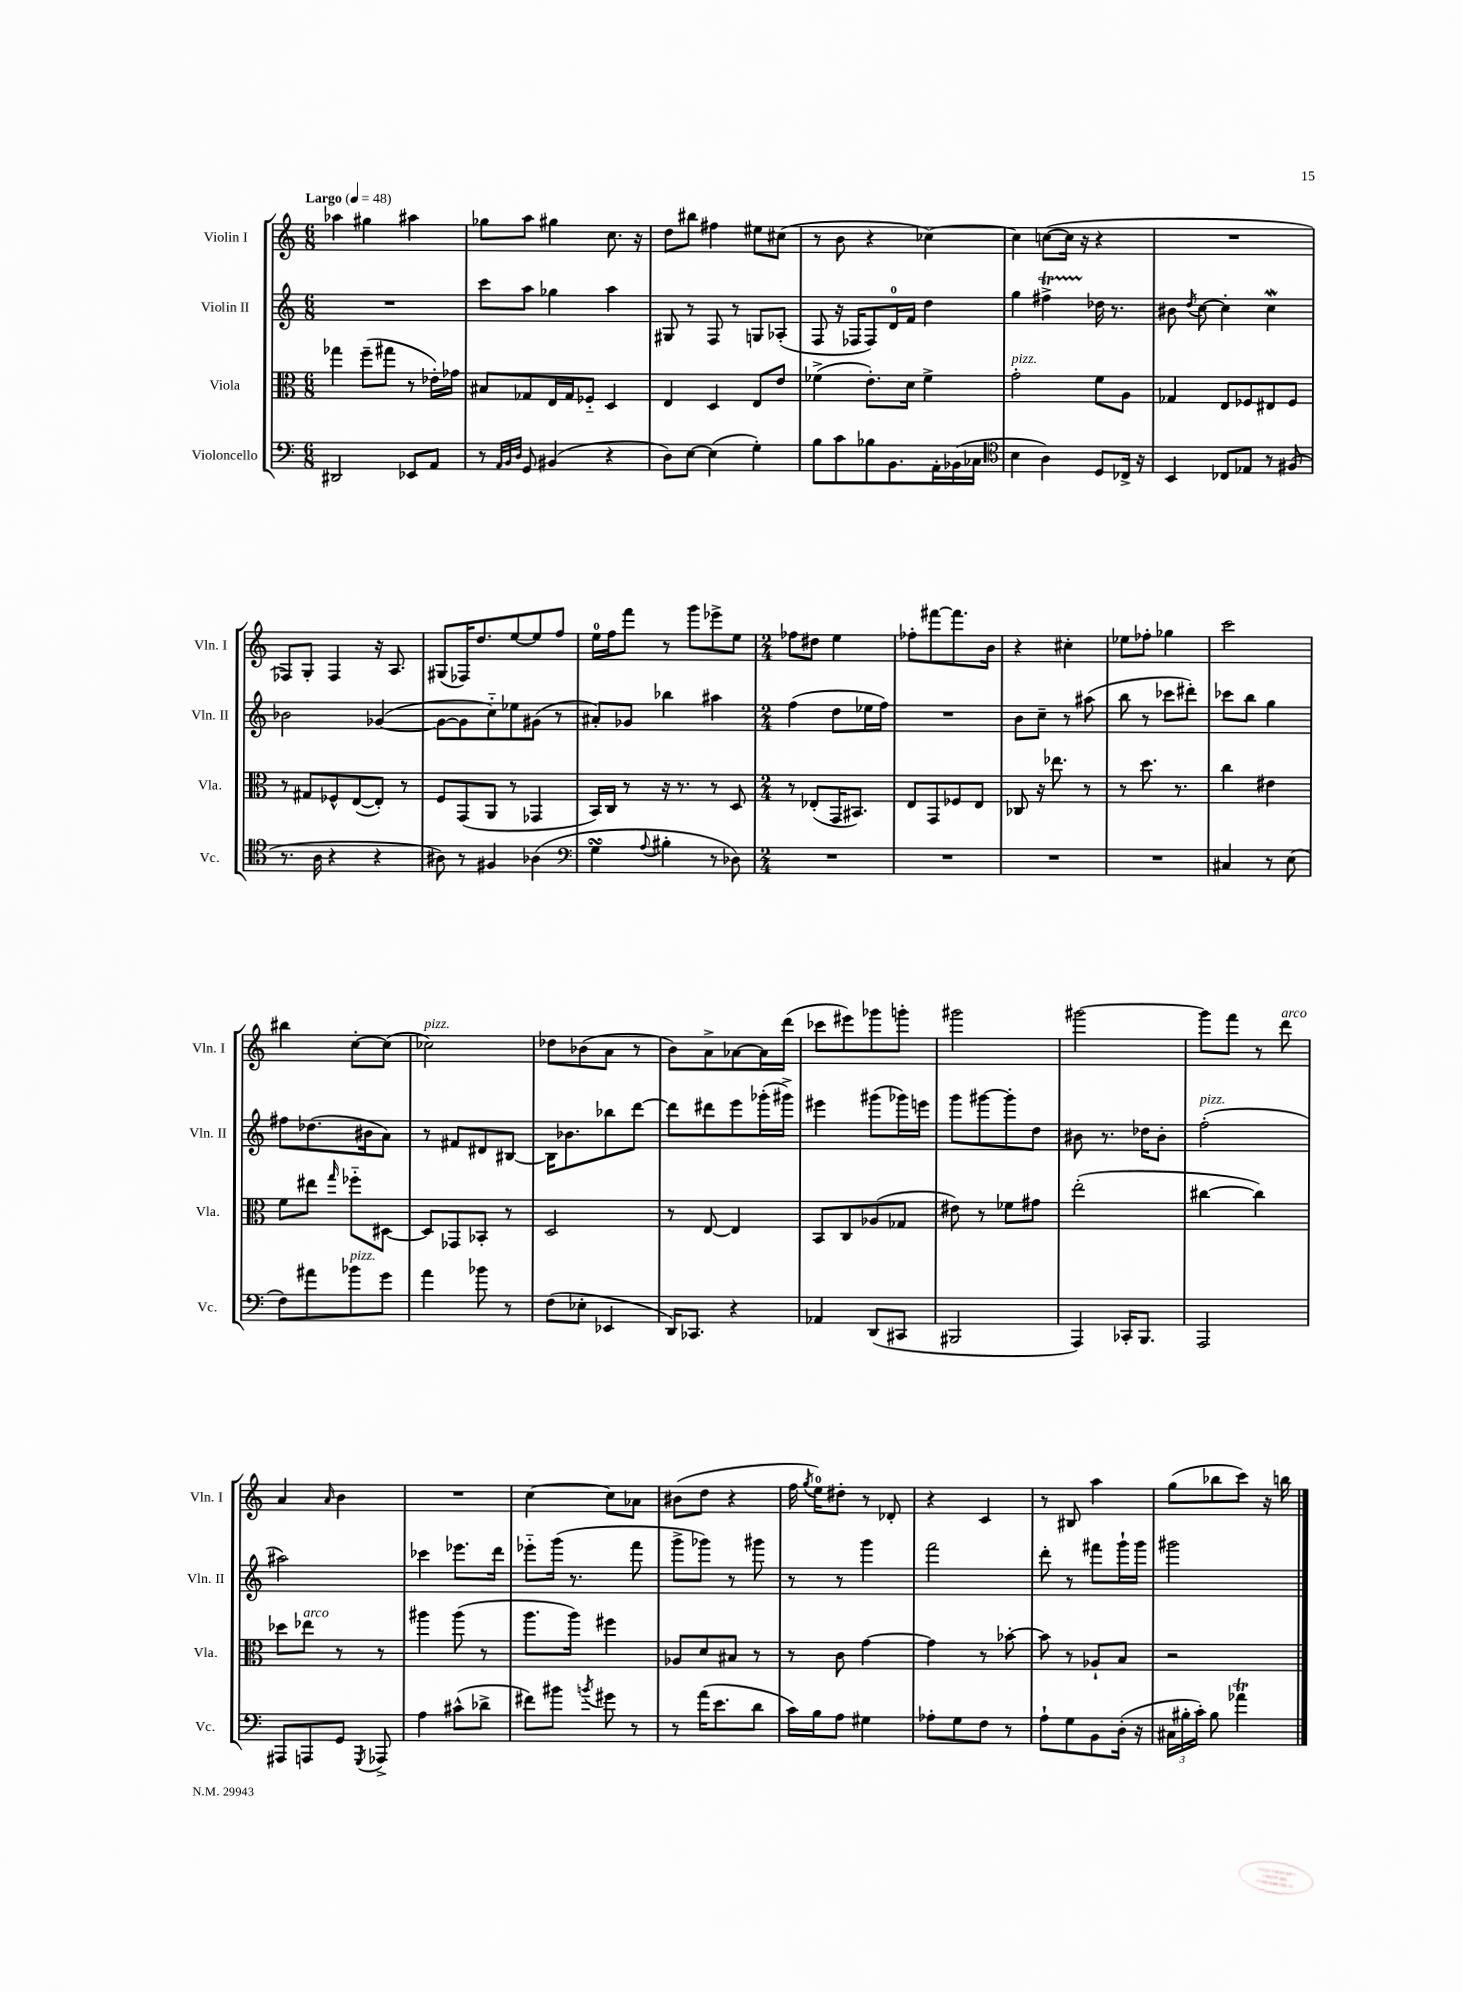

**kern	**kern	**kern	**kern
*part4	*part3	*part2	*part1
*staff4	*staff3	*staff2	*staff1
*I"Violoncello	*I"Viola	*I"Violin II	*I"Violin I
*I'Vc.	*I'Vla.	*I'Vln. II	*I'Vln. I
*clefF4	*clefC3	*clefG2	*clefG2
*k[]	*k[]	*k[]	*k[]
*M6/8	*M6/8	*M6/8	*M6/8
*MM48	*MM48	*MM48	*MM48
=1	=1	=1	=1
!	!	!	!LO:TX:a:B:t=Largo
2DD#X/	4gg-X\	2.r	4aa-X\
.	(8ff~\L	.	4gg#X\
.	8gg#X\J	.	.
8EE-X/L	8r	.	4aa#X\
8AA/J	16e-X'\LL)	.	.
.	16g-X\JJ	.	.
=2	=2	=2	=2
8r	8B#X/L	8ccc\L	8gg-X\L
32qqAA/LLL	.	.	.
32qqBB/	.	.	.
32qqD/JJJ	.	.	.
8GG/	8G-X/	8aa\J	8aa\J
(4BB#X/	16E/L	4gg-X\	4gg#X\
.	16G-/J	.	.
.	8F-X/J	.	.
4r	4D/	4aa\	8.cc\
.	.	.	16r
=3	=3	=3	=3
8D\L)	4E/	8G#X/	8dd\L
[8E\J	.	8r	8bb#X\J
(4E\]	4D/	8F/	4ff#X\
.	.	8r	.
4G'\)	8E/L	8Gn/L	8ee#X\L
.	8e/J	(8A-X'/J	(8cc#X\J
=4	=4	=4	=4
8B\L	(4f-X^\	8F/	8r
8c\	.	16r	8b\
.	.	16F-X/KL	.
8B-X\	8.e'\L)	8F-/)	4r
8.BB\	.	16d/L	.
.	16d\Jk	16f/JJ	.
.	4f-^\	4dd\	[4cc-X\)
16AA'\L	.	.	.
(16BB-X\	.	.	.
16C-X\JJ	.	.	.
=5	=5	=5	=5
*clefC4	*	*	*
!	!LO:TX:a:i:t=pizz.	!	!
4B\	2g'\	4gg\	4cc-\]
4A\)	.	4ff#Xt^\	([8ccn\L
.	.	.	16cc\Jk]
.	.	.	16r
8D/L	8f\L	16dd-X\	4r
.	.	8.r	.
16C-X^/Jk	8A\J	.	.
16r	.	.	.
=6	=6	=6	=6
4BB/	4G-X/	8b#X\	2.r
.	.	8qdd/	.
.	.	[8cc\	.
8C-X/L	8E/L	4cc'\]	.
8E-X/J	8F-X/	.	.
8r	8E#X/	4ccw\	.
(8F#X/	8F-/J	.	.
!!LO:LB:g=z
=7	=7	=7	=7
8.r	8r	2b-X\	8F-X/L)
.	8G#X/L	.	8G'/J
16A\	.	.	.
4r	8F-X^^/	.	4F-/
.	([8E/	.	.
4r	8E'/J])	([4g-X/	16r
.	.	.	8.A/
.	8r	.	.
=8	=8	=8	=8
8A#X\)	8F/L	8g-\L_	(8G#X/L
8r	(8GG/	8g-\]	16F-X/K)
.	.	.	8.dd/
4F#X/	8AA/J	8cc\)	.
.	8r	8ee-X\	[8ee/
(4A-X\	4GG-X/	(8g#X\J	8ee/]
.	.	8r	8ff/J
=9	=9	=9	=9
*clefF4	*	*	*
4GsSSS\	16BB/LL)	8a#X'/L)	16ee\LL
.	16C/JJ	.	16ff\J
.	8r	8g-X/J	8fff\J
8qqA/	.	.	.
4B#X'\	16r	4bb-X\	8r
.	8.r	.	.
.	.	.	8ggg\L
8r	8r	4aa#X\	8eee-X^\
8D-X\)	8D/	.	8ee\J
=10	=10	=10	=10
*M2/4	*M2/4	*M2/4	*M2/4
2r	8r	(4ff\	8ff-X\L
.	(8E-X'/L	.	8dd#X\J
.	16GG/K	8dd\L	4ee\
.	8.BB#X/J)	.	.
.	.	16ee-X\L	.
.	.	16ff\JJ)	.
=11	=11	=11	=11
2r	8E/L	2r	8ff-X'\L
.	8GG/	.	[8fff#X\
.	8F-X/	.	8.fff#\]
.	8E/J	.	.
.	.	.	16b\Jk
=12	=12	=12	=12
2r	8C-X/	8b\L	4r
.	16r	8cc~\J	.
.	8.ee-X\	.	.
.	.	8r	4cc#X'\
.	8r	(8aa#X\	.
=13	=13	=13	=13
2r	8r	8bb\	8ee-X\L
.	8.dd\	8r	8ff-X'\J
.	.	8ccc-X\L	4gg-X\
.	8.r	.	.
.	.	8ddd#X'\J)	.
=14	=14	=14	=14
4C#X/	4cc\	8ccc-X\L	2ccc\
.	.	8bb\J	.
8r	4e#X\	4gg\	.
(8E\	.	.	.
!!LO:LB:g=z
=15	=15	=15	=15
8F\L)	8f\L	8ff#X\L	4bb#X\
8a#X\	8ee#X\J	(8.dd-X\	.
.	16qqgg/	.	.
!LO:TX:a:i:t=pizz.	!	!	!
8b-X\	8ff-X\L	.	[8cc'\L
.	.	16b#X\k	.
8g\J	[8D#X\J	8a\J)	(8cc\J]
=16	=16	=16	=16
!	!	!	!LO:TX:a:i:t=pizz.
4a\	8D#/L]	8r	2cc-X\)
.	8GG-X/	8f#X/L	.
8b-X\	8BB-X'/J	8d#X/	.
8r	8r	[8B#X/J	.
=17	=17	=17	=17
(8F\L	2D/	16B#\KL]	8dd-X\L
.	.	8.b-X\	.
8E-X'\J	.	.	(8b-X\
4EE-X/	.	8bb-X\	8a\J
.	.	[8ddd\J	8r
=18	=18	=18	=18
16DD/KL)	8r	8ddd\L]	8b\L)
8.CC-X/J	.	.	.
.	[8E/	8ddd#X\	8a^\
4r	4E/]	8eee\	[8a-X\
.	.	(16ggg-X'\L	16a-\L]
.	.	16ggg#X^\JJ)	(16ddd\JJ
=19	=19	=19	=19
4AA-X/	8BB/L	4eee#X\	8ccc-X\L
.	8C/	.	8eee#X\)
(8DD/L	(8A-X/	(8ggg#X\L	8ggg-X\
8CC#X/J	8G-X/J	16ggg-X\L)	8gggn'\J
.	.	16eeen\JJ	.
=20	=20	=20	=20
2BBB#X/	8e#X\)	8ggg\L	2ggg#X\
.	8r	[8ggg#X\	.
.	8f-X\L	8ggg#'\]	.
.	8g#X\J	8dd\J	.
=21	=21	=21	=21
4AAA/)	(2ee'\	8b#X\	[2ggg#X\
.	.	8.r	.
16CC-X'/KL	.	.	.
8.BBB/J	.	16dd-X\KL	.
.	.	8b#'\J	.
=22	=22	=22	=22
!	!	!LO:TX:a:i:t=pizz.	!
2AAA/	[4cc#X\	(2ff'\	8ggg#\L]
.	.	.	8fff\J
.	4cc#\])	.	8r
!	!	!	!LO:TX:a:i:t=arco
.	.	.	8ddd\
!!LO:LB:g=z
=23	=23	=23	=23
8AAA#X/L	8dd-X\L	2aa#X\)	4a/
!	!LO:TX:a:i:t=arco	!	!
8AAAn/	8ee-X\J	.	.
.	.	.	16qqa/
8GG/J	8r	.	4b\
8qGGG/	.	.	.
8AAA-X^/	8r	.	.
=24	=24	=24	=24
4A\	4aa#X\	4ccc-X\	2r
(8c#X^^\L	(8aa#\	8.eee-X\L	.
8d-X^\J	8r	.	.
.	.	16ddd\Jk	.
=25	=25	=25	=25
8f#X\L)	8.aa\L	8eee-X\L	[4cc\
8b#X\J	.	(16ggg\Jk	.
.	16aa\Jk)	8.r	.
8qbn/	.	.	.
8g#X\	4ff#X\	.	8cc\L]
8r	.	8fff\	8a-X\J
=26	=26	=26	=26
8r	8A-X/L	8ggg^\L	(8b#X\L
(16a\KL	8d/	8ggg-X\J)	8dd\J
8.e\	.	.	.
.	8B#X/J	8r	4r
8d\J	8r	8ggg#X\	.
=27	=27	=27	=27
16c\LL)	8r	8r	16ff\
.	.	.	8qgg/
16B\J	.	.	16ee\KL)
8A\J	8c\	8r	8dd#X'\J
4G#X\	[4g\	4ggg\	8r
.	.	.	8d-X'/
=28	=28	=28	=28
8A-X'\L	4g\]	2fff\	4r
8G\	.	.	.
8F\J	8r	.	4c/
8r	[8b-X'\	.	.
=29	=29	=29	=29
8A`\L	8b-\]	8ddd'\	8r
8G\	8r	8r	8B#X/
8BB\	8A-X`/L	8fff#X\L	4aa\
(16D'\Jk	8B/J	16ggg`\L	.
16r	.	16ggg\JJ	.
=30	=30	=30	=30
24C#X\LL	2r	2ggg#X\	(8gg\L
24B#X'\	.	.	.
24c'\JJ)	.	.	.
8B#\	.	.	8bb-X\
4a-XT\	.	.	8ccc\J)
.	.	.	16r
.	.	.	16bbn\
==	==	==	==
*-	*-	*-	*-
